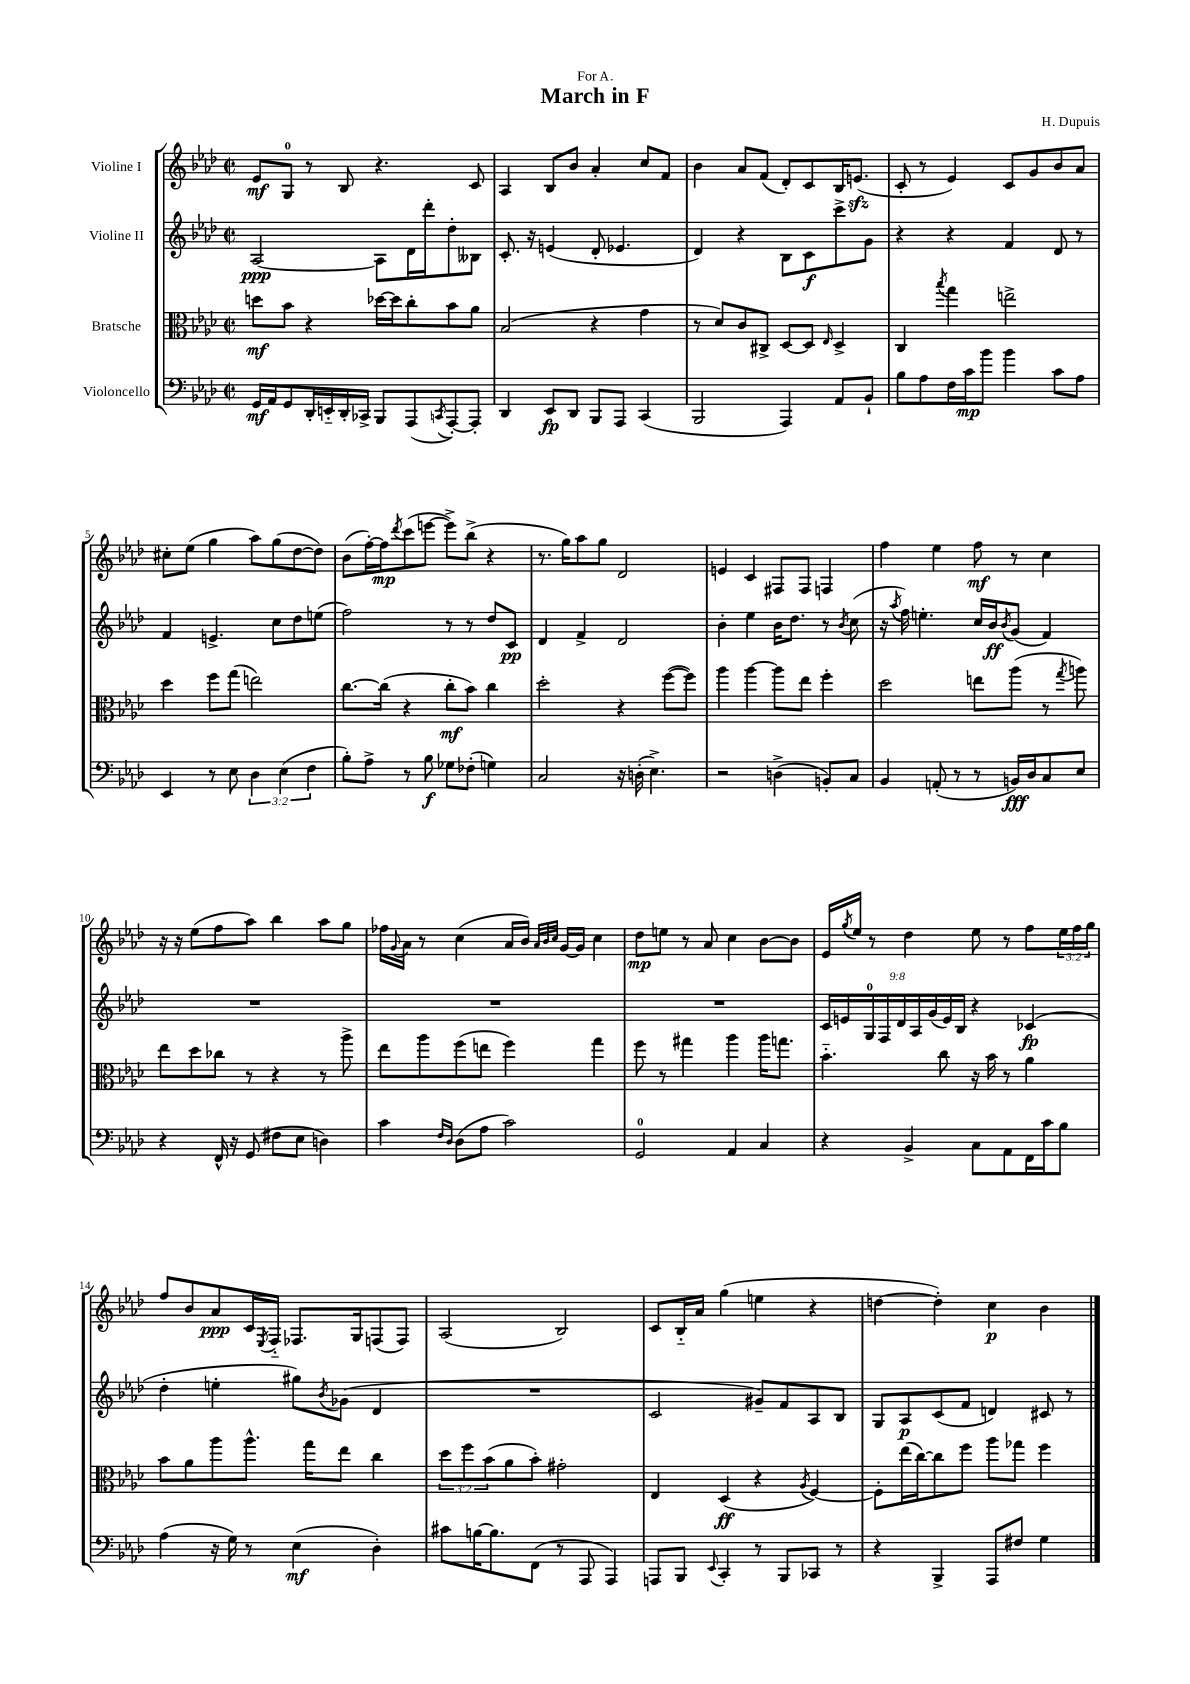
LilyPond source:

\header { title = "March in F" composer = "H. Dupuis" dedication = "For A." }
<<
\new StaffGroup <<
\new Staff = "s0" \with { instrumentName = "Violine I" } {
    \clef treble \key aes \major \defaultTimeSignature \time 2/2 \override Staff.TupletNumber.text = #tuplet-number::calc-fraction-text
    ees'8\mf g8-0 r8 bes8 r4. c'8 |
    aes4 bes8 bes'8 aes'4-. c''8 f'8 |
    bes'4 aes'8 f'8( des'8-.) c'8 bes16 e'8.\sfz( |
    c'8-. r8 ees'4) c'8 g'8 bes'8 aes'8 |
    cis''8-. ees''8( g''4 aes''8) g''8( des''8~ des''8) |
    bes'8( f''16~-.) f''16\mp \acciaccatura { des'''8 } c'''8( e'''8~ e'''8->) bes''8->( r4 |
    r8. g''16) aes''8 g''8 des'2 |
    e'4 c'4 fis8 fis8 f4 |
    f''4 ees''4 f''8\mf r8 c''4 |
    r16 r16 ees''8( f''8 aes''8) bes''4 aes''8 g''8 |
    fes''16 \appoggiatura { g'8 } aes'16 r8 c''4( aes'16 bes'16) \grace { aes'32 bes'32 c''32 } g'16~ g'16 c''4 |
    des''8\mp e''8 r8 aes'8 c''4 bes'8~ bes'8 |
    ees'16 \acciaccatura { g''8 } ees''16 r8 des''4 ees''8 r8 f''8 \tuplet 3/2 { ees''16 f''16 g''16 } |
    f''8 bes'8 aes'8\ppp c'16 \acciaccatura { ees8 } f16-_ fes8. g16 f8( f8) |
    aes2( bes2) |
    c'8 bes16-_ aes'16 g''4( e''4 r4 |
    d''4~ d''4-.) c''4\p bes'4 \bar "|." |
}
\new Staff = "s1" \with { instrumentName = "Violine II" } {
    \clef treble \key aes \major \defaultTimeSignature \time 2/2 \override Staff.TupletNumber.text = #tuplet-number::calc-fraction-text
    aes2~\ppp aes8 des'16 des'''16-. des''8-. beses8 |
    c'8.-. r16 e'4( des'8-. ees'4. |
    des'4) r4 bes8 c'8\f c'''8-> g'8 |
    r4 r4 f'4 des'8 r8 |
    f'4 e'4.-> c''8 des''8 e''8( |
    f''2) r8 r8 des''8 c'8\pp |
    des'4 f'4-> des'2 |
    bes'4-. ees''4 bes'16 des''8. r8 \acciaccatura { bes'8 } c''8( |
    r16 \acciaccatura { aes''8 } f''16) e''4.-. c''16 bes'16\ff \acciaccatura { bes'8 } g'8( f'4) |
    R1 |
    R1 |
    R1 |
    \tuplet 9/8 { c'16 e'16 g16-0 f16 des'16 aes16 g'16( e'16) bes16 } r4 ces'4\fp( |
    des''4-. e''4-. gis''8) \acciaccatura { bes'8 } ges'8( des'4 |
    R1 |
    c'2 gis'8--) f'8 aes8 bes8 |
    g8 aes8\p c'8( f'8 d'4) cis'8 r8 \bar "|." |
}
\new Staff = "s2" \with { instrumentName = "Bratsche" } {
    \clef alto \key aes \major \defaultTimeSignature \time 2/2 \override Staff.TupletNumber.text = #tuplet-number::calc-fraction-text
    d''8\mf bes'8 r4 des''16~ des''16 c''8-. bes'8 aes'8 |
    bes2( r4 g'4 |
    r8 des'8) c'8 cis8-> des8~ des8 \grace { ees16 } des4-> |
    c4 \acciaccatura { bes''8 } g''4 e''2-> |
    des''4 f''8 g''8( e''2) |
    c''8.~ c''16( r4 c''8-.\mf bes'8) c''4 |
    des''2-. r4 f''8~( f''8) |
    aes''4 aes''4~ aes''8 ees''8 f''4-. |
    des''2 e''8 aes''8( r8 \acciaccatura { g''8 } a''8) |
    ees''8 des''8 ces''8 r8 r4 r8 aes''8-> |
    ees''8 aes''8 f''8( e''8 f''4) g''4 |
    f''8 r8 gis''4 aes''4 aes''16 g''8. |
    bes'4.-_ c''8 r16 bes'16 r8 aes'4 |
    bes'8 aes'8 aes''8 aes''8.-^ g''16 ees''8 c''4 |
    \tuplet 3/2 { des''8 f''8 bes'8( } aes'8 bes'8-.) gis'2-. |
    ees4 des4\ff( r4 \acciaccatura { aes8 } f4~) |
    f8-. ees''16( c''16~) c''8 f''8 aes''8 ges''8 f''4 \bar "|." |
}
\new Staff = "s3" \with { instrumentName = "Violoncello" } {
    \clef bass \key aes \major \defaultTimeSignature \time 2/2 \override Staff.TupletNumber.text = #tuplet-number::calc-fraction-text
    g,16\mf aes,16 g,8 des,16-. e,16-_ des,16-. ces,16-> bes,,8 aes,,8( \acciaccatura { c,8 } aes,,8~-.) aes,,8-. |
    des,4 ees,8\fp des,8 bes,,8 aes,,8 c,4( |
    bes,,2 aes,,4) aes,8 bes,8-! |
    bes8 aes8 f16 c'16\mp bes'8 bes'4 c'8 aes8 |
    ees,4 r8 ees8 \tuplet 3/2 { des4 ees4( f4 } |
    bes8-.) aes8-> r8 bes8\f ges8 fes8-.( g4) |
    c2 r16 d16-.( ees4.->) |
    r2 d4->( b,8-.) c8 |
    bes,4 a,8-.( r8 r8 b,16\fff) des16 c8 ees8 |
    r4 f,16-^ r16 g,8( fis8 ees8 d4) |
    c'4 \grace { f16 des16 } des8( aes8 c'2) |
    g,2-0 aes,4 c4 |
    r4 bes,4-> c8 aes,8 f,16 c'16 bes8 |
    aes4( r16 g16) r8 ees4\mf( des4-.) |
    cis'8 b16~ b8. f,8( r8 aes,,8 aes,,4) |
    a,,8 bes,,8 \appoggiatura { ees,8 } c,4-. r8 bes,,8 ces,8 r8 |
    r4 bes,,4-> aes,,8 fis8 g4 \bar "|." |
}
>>
>>
